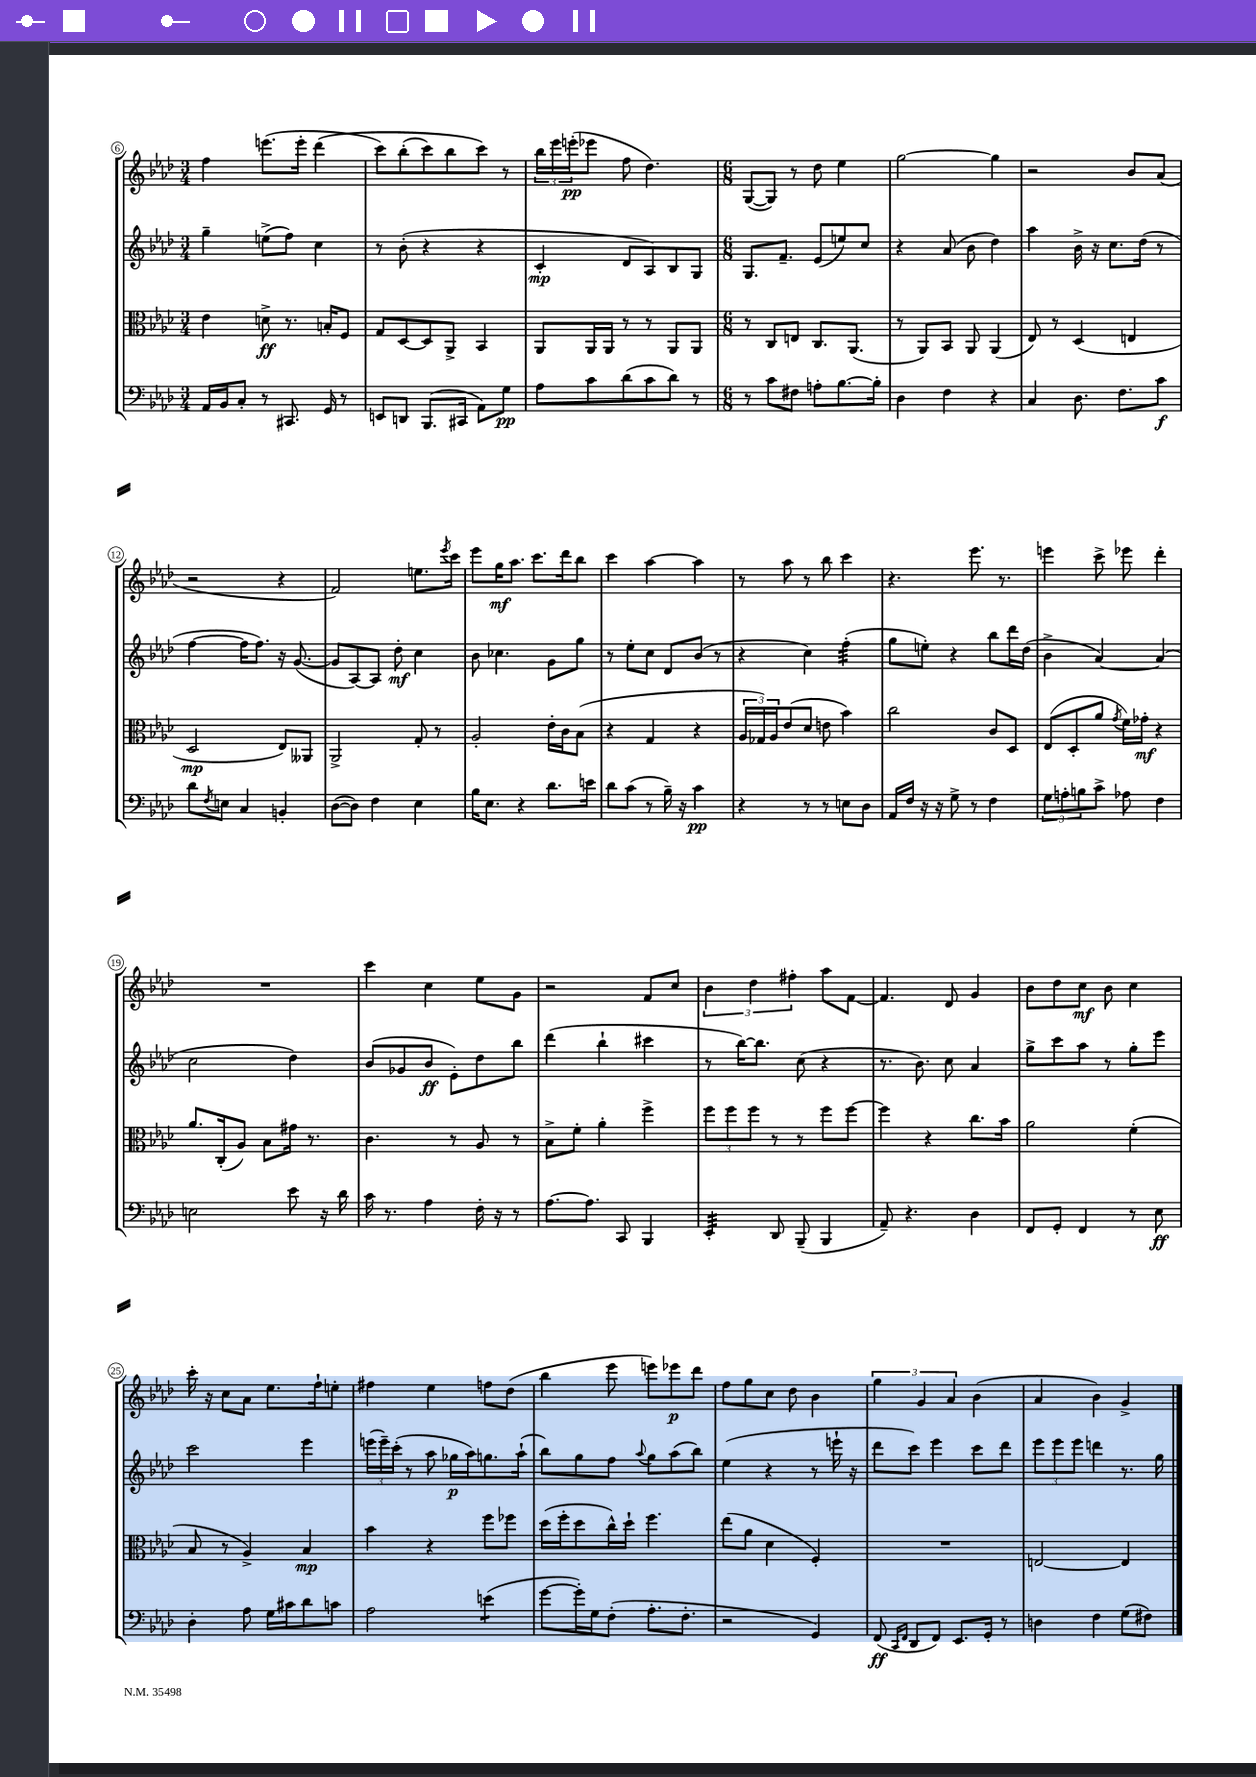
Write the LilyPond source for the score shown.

<<
\new StaffGroup <<
\new Staff = "s0" {
    \clef treble \key aes \major \numericTimeSignature \time 3/4
    f''4 e'''8.( e'''16-. des'''4\( |
    c'''8) bes''8-.( c'''8) bes''8 c'''8\) r8 |
    \tuplet 3/2 { bes''16 ees'''16 e'''16-.\pp( } ees'''8 f''8 des''4.) |
    \numericTimeSignature \time 6/8 g8~( g8) r8 des''8 ees''4 |
    g''2~ g''4 |
    r2 bes'8 aes'8( |
    r2 r4 |
    f'2) e''8. \acciaccatura { ees'''8 } c'''16 |
    ees'''8 g''16\mf aes''8. c'''8. des'''16 bes''8 |
    c'''4 aes''4~ aes''4 |
    r8 aes''8 r8 bes''8 c'''4 |
    r4. ees'''8. r8. |
    e'''4 c'''8-> ees'''8 des'''4-. |
    R2. |
    c'''4 c''4 ees''8 g'8 |
    r2 f'8 c''8 |
    \tuplet 3/2 { bes'4 des''4 fis''4-. } aes''8 f'8~ |
    f'4. des'8 g'4 |
    bes'8 des''8 c''8\mf bes'8 c''4 |
    c'''16-. r16 c''8 aes'8 ees''8. f''16-! e''8-. |
    fis''4 ees''4 f''8 des''8( |
    bes''4 ees'''8 e'''8) ees'''8\p des'''8 |
    f''8 g''8 c''8 des''8 bes'4 |
    \tuplet 3/2 { g''4 g'4 aes'4 } bes'4( |
    aes'4 bes'4) g'4-> \bar "|." |
}
\new Staff = "s1" {
    \clef treble \key aes \major \numericTimeSignature \time 3/4
    g''4-- e''8->( f''8) c''4 |
    r8 bes'8-.( r4 r4 |
    c'4-.\mp des'8 aes8) bes8 g8 |
    \numericTimeSignature \time 6/8 g8. f'8.-- ees'8( e''8) c''8 |
    r4 aes'8( bes'8 des''4) |
    aes''4 bes'16-> r16 c''8. des''16( r8 |
    f''4~ f''16 f''8.) r16 g'8.~( |
    g'8 aes8~) aes8 des''8-.\mf c''4 |
    bes'8 ces''4. g'8 g''8 |
    r8 ees''8-. c''8 des'8 bes'8( r8 |
    r4 c''4) f''4:32-.( |
    g''8 e''8-.) r4 bes''8 des'''16 des''16( |
    bes'4-> aes'4~) aes'4( |
    c''2 des''4) |
    bes'8( ges'8 bes'8\ff ees'8-.) des''8 bes''8 |
    des'''4( bes''4-! cis'''4 |
    r8 bes''16~) bes''8. c''8( r4 |
    r8. bes'8.) c''8 aes'4 |
    g''8-> c'''8 aes''8 r8 g''8-. ees'''8 |
    c'''2 ees'''4 |
    \tuplet 3/2 { e'''16( e'''16--) c'''16-.( } r8 aes''8 ges''16\p aes''16) g''8. aes''16-!( |
    bes''8) g''8 f''8 \appoggiatura { aes''8 } g''8 aes''8( bes''8) |
    ees''4( r4 r8 e'''16-! r16 |
    des'''8 c'''8) ees'''4 c'''8 des'''8 |
    \tuplet 3/2 { ees'''8 ees'''8 ees'''8 } d'''4 r8. g''16 \bar "|." |
}
\new Staff = "s2" {
    \clef alto \key aes \major \numericTimeSignature \time 3/4
    ees'4 d'8->\ff r8. b16-. f8 |
    g8 des8~ des8 aes,8-> bes,4 |
    aes,8 aes,16 aes,16 r8 r8 aes,8 aes,8 |
    \numericTimeSignature \time 6/8 r8 c8 e8 c8. aes,8.( |
    r8 aes,8) bes,8 aes,8 aes,4( |
    ees8) r8 des4( e4 |
    des2\mp ees8) aeses,8 |
    aes,2-> g8-. r8 |
    aes2-. ees'16-. c'16 bes8( |
    r4 g4 r4 |
    \tuplet 3/2 { aes16 ges16) aes16 } ees'8( des'8 e'8 bes'4) |
    c''2 c'8 des8 |
    ees8( des8-. aes'8 \acciaccatura { g'8 } f'16) ges'16-.\mf r4 |
    aes'8. c16-.( aes8) bes8 gis'16 r8. |
    c'4. r8 aes8 r8 |
    bes8-> f'8-. aes'4-. f''4-> |
    \tuplet 3/2 { f''8 f''8 f''8 } r8 r8 f''8 f''8~ |
    f''4 r4 c''8. bes'16 |
    aes'2 f'4-.( |
    bes8 r8 aes4->) bes4\mp |
    bes'4 r4 f''8 fes''8 |
    des''16( f''16-. des''8 c''16-^) des''16-! f''4. |
    ees''8( aes'8 des'4 f4-.) |
    R2. |
    e2~ e4 \bar "|." |
}
\new Staff = "s3" {
    \clef bass \key aes \major \numericTimeSignature \time 3/4
    aes,16 bes,16 c8-. r8 cis,8. g,16 r8 |
    e,8 d,8 bes,,8.( cis,16 aes,8) g8\pp |
    aes8 c'8 des'8( c'8 des'8) r8 |
    \numericTimeSignature \time 6/8 r8 c'8 fis8 a8-. bes8.~ bes16-. |
    des4 f4 r4 |
    c4 des8. f8. c'8\f |
    des'8 \acciaccatura { f8 } e8 c4 b,4-. |
    des8~( des8) f4 ees4 |
    bes16 ees8. r4 des'8. e'16 |
    des'8 c'8( r8 bes16--) r16 c'4\pp |
    r4 r8 r8 e8 des8 |
    aes,16 f16 r16 r16 g8-> r8 f4 |
    \tuplet 3/2 { g8 a8-. b8 } c'8-> aes8 f4 |
    e2 ees'8 r16 des'16 |
    c'16 r8. aes4 f16-. r16 r8 |
    aes8.~ aes8. c,8 bes,,4 |
    ees,4:32-. des,8 bes,,8--( bes,,4 |
    aes,8--) r4. des4 |
    f,8 g,8-. f,4 r8 ees8\ff |
    des4-. aes8 g16 cis'16 des'8 c'8 |
    aes2 e'4:8( |
    g'8~ g'16-.) g16 f8-.( aes8.-. f8.-. |
    r2 g,4) |
    f,8\ff( \grace { c,16 f,16 } des,8 f,8) ees,8. g,16-. r8 |
    d4 f4 g8( fis8) \bar "|." |
}
>>
>>
\layout { \context { \Score currentBarNumber = #6 \override BarNumber.stencil = #(make-stencil-circler 0.1 0.3 ly:text-interface::print) } }
